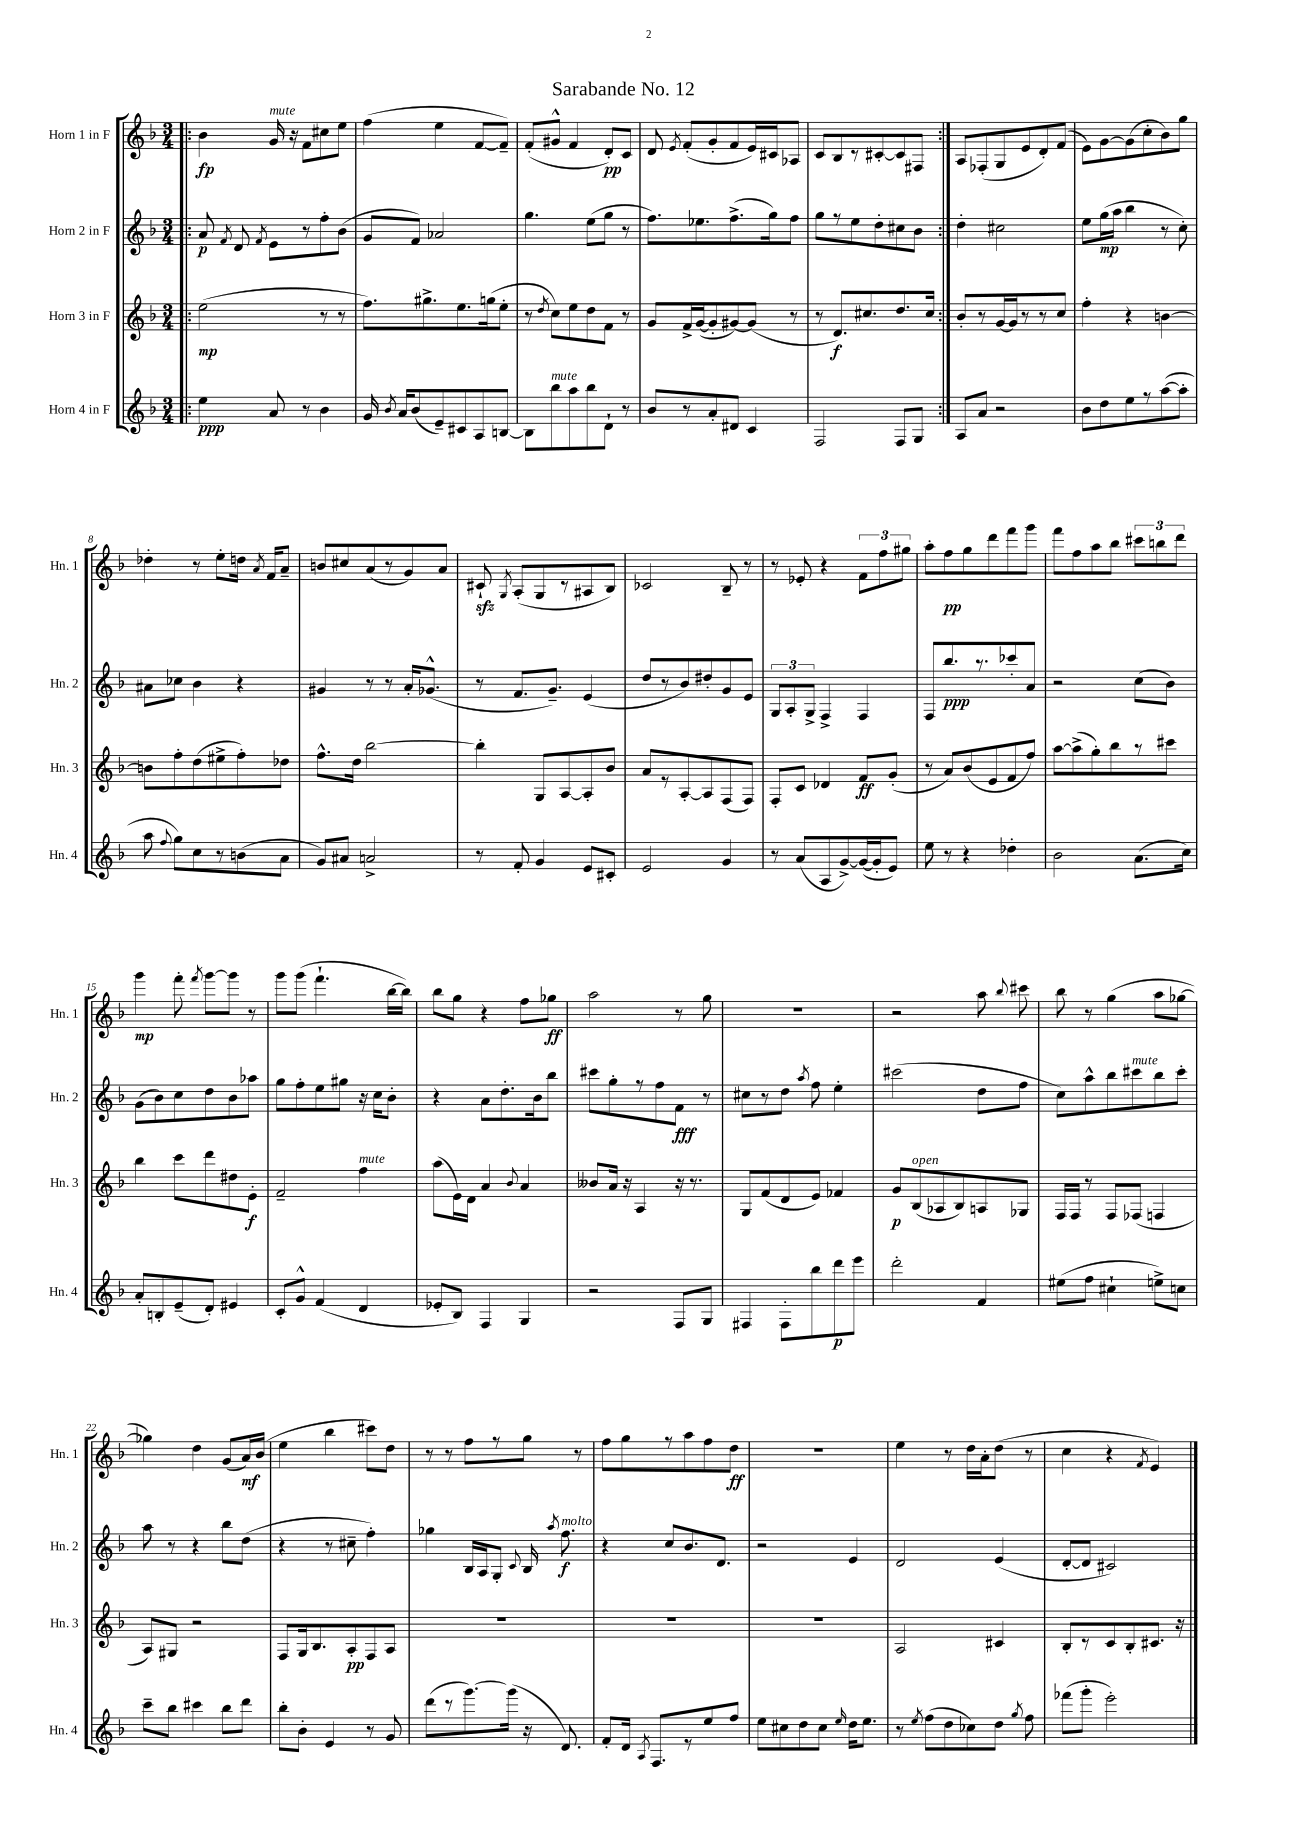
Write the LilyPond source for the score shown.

\header { title = "Sarabande No. 12" }
<<
\new StaffGroup <<
\new Staff = "s0" \with { instrumentName = "Horn 1 in F" shortInstrumentName = "Hn. 1" } {
    \clef treble \key f \major \numericTimeSignature \time 3/4
    \autoBeamOff \repeat volta 2 { \bar ".|:" bes'4\fp g'16^\markup { \italic "mute" } r16 f'8[ cis''8 e''8] |
    f''4( e''4 f'8[~ f'8]--) |
    f'8[-.( gis'8]-^ f'4 d'8[-.\pp) c'8] |
    d'8 \acciaccatura { e'8 } f'8[-.( g'8-. f'8 e'16) cis'16 aes8] |
    c'8[ bes8 r8 cis'8~-. cis'8 fis8] | }
    a8[ fes8-.( g8 e'8 d'8-.) f'8]( |
    e'8[) g'8~ g'8( c''8-. bes'8) g''8] |
    des''4-. r8 e''8[-. d''16] \acciaccatura { a'8 } f'16[ a'8]-- |
    b'8[ cis''8 a'8( r8 g'8) a'8] |
    cis'8-!\sfz \acciaccatura { g8 } a8[-.( g8 r8 ais8 bes8]) |
    ces'2 bes8-- r8 |
    r8 ees'8-. r4 \tuplet 3/2 { f'8[ f''8 gis''8] } |
    a''8[-. f''8\pp g''8 d'''8 f'''8 g'''8] |
    f'''8[ f''8 a''8 bes''8] \tuplet 3/2 { cis'''8[ b''8 d'''8] } |
    g'''4\mp f'''8-. \acciaccatura { f'''8 } g'''8[~ g'''8] r8 |
    g'''8[ g'''8]( f'''4.-! bes''16[~ bes''16]) |
    bes''8[ g''8] r4 f''8[ ges''8]\ff |
    a''2 r8 g''8 |
    R2. |
    r2 a''8 \appoggiatura { bes''8 } cis'''8 |
    bes''8 r8 g''4( a''8[ ges''8]~ |
    ges''4) d''4 g'8[( a'16\mf) bes'16]( |
    e''4 bes''4 cis'''8[) d''8] |
    r8 r8 f''8[ r8 g''8] r8 |
    f''8[ g''8 r8 a''8 f''8 d''8]\ff |
    R2. |
    e''4 r8 d''16[ a'16-. d''8]( r8 |
    c''4 r4 \acciaccatura { f'8 } e'4) \bar "|." |
}
\new Staff = "s1" \with { instrumentName = "Horn 2 in F" shortInstrumentName = "Hn. 2" } {
    \clef treble \key f \major \numericTimeSignature \time 3/4
    \autoBeamOff \repeat volta 2 { \bar ".|:" a'8\p \acciaccatura { f'8 } d'8 \acciaccatura { f'8 } e'8[ r8 f''8-. bes'8]( |
    g'8[ f'8]) aes'2 |
    g''4. e''8[( g''8] r8 |
    f''8.[) ees''8. f''8.->( g''16) f''8] |
    g''8[ r8 e''8 d''8-. cis''8 bes'8] | }
    d''4-. cis''2 |
    e''8[ g''16\mp( a''16] bes''4 r8 c''8-.) |
    ais'8[ ces''8] bes'4 r4 |
    gis'4 r8 r8 a'16[-. ges'8.]-^( |
    r8 f'8.[ g'8.]--) e'4( |
    d''8[ r8 bes'8) dis''8-. g'8 e'8] |
    \tuplet 3/2 { g8[ a8-. g8]-> } f4-> f4 |
    f8[ bes''8.\ppp r8. ces'''8-. a'8] |
    r2 c''8[( bes'8]) |
    g'8[( bes'8) c''8 d''8 bes'8 aes''8] |
    g''8[ f''8-. e''8 gis''8] r16 c''16[ bes'8]-. |
    r4 a'8[ d''8.-. bes'16 bes''8] |
    cis'''8[ g''8-. r8 f''8 f'8]\fff r8 |
    cis''8[ r8 d''8] \acciaccatura { a''8 } f''8 e''4-. |
    cis'''2( d''8[ f''8] |
    c''8[) a''8-^ bes''8 cis'''8^\markup { \italic "mute" } bes''8 cis'''8]-. |
    a''8 r8 r4 bes''8[ d''8]( |
    r4 r8 cis''8-- f''4-.) |
    ges''4 bes16[ a16 g8]-. \appoggiatura { c'8 } bes16 \acciaccatura { a''8 } f''8.\f^\markup { \italic "molto" } |
    r4 c''8[ bes'8. d'8.] |
    r2 e'4 |
    d'2 e'4( |
    d'8[~-. d'8] cis'2) \bar "|." |
}
\new Staff = "s2" \with { instrumentName = "Horn 3 in F" shortInstrumentName = "Hn. 3" } {
    \clef treble \key f \major \numericTimeSignature \time 3/4
    \autoBeamOff \repeat volta 2 { \bar ".|:" e''2\mp( r8 r8 |
    f''8.[) gis''8.-> e''8. g''16( e''8]-. |
    r8 \acciaccatura { d''8 } c''8[) e''8 d''8 f'8] r8 |
    g'8[ f'16-> g'16~( g'8-. gis'8~) gis'8]( r8 |
    r8 d'8.[\f) cis''8. d''8. cis''16] | }
    bes'8[-. r8 g'16~ g'16 r8 r8 c''8] |
    f''4-. r4 b'4~ |
    b'8[ f''8-. d''8( eis''8-> f''8-.) des''8] |
    f''8.[-^ d''16] bes''2~ |
    bes''4-. g8[ a8~ a8-. bes'8] |
    a'8[ r8 a8~-. a8 f8( f8]) |
    f8[-. c'8] des'4 f'8[\ff g'8]-.( |
    r8 a'8[) bes'8( e'8 f'8 f''8]) |
    a''8[~ a''8->( g''8-.) bes''8 r8 cis'''8] |
    bes''4 c'''8[ d'''8 dis''8 e'8]-.\f |
    f'2-- f''4^\markup { \italic "mute" } |
    a''8[( e'16) d'16] a'4 \appoggiatura { bes'8 } a'4 |
    beses'8[ a'16] r16 a4 r16 r8. |
    g8[ f'8( d'8 e'8]) fes'4 |
    g'8[\p bes8^\markup { \italic "open" }( aes8 bes8) a8 ges8] |
    f16[ f16] r8 f8[ fes8]( f4 |
    a8[) gis8] r2 |
    f8[ g16 bes8. a8-.\pp f8 a8] |
    R2. |
    R2. |
    R2. |
    a2 cis'4 |
    bes8[-. r8 c'8 bes8-. cis'8.] r16 \bar "|." |
}
\new Staff = "s3" \with { instrumentName = "Horn 4 in F" shortInstrumentName = "Hn. 4" } {
    \clef treble \key f \major \numericTimeSignature \time 3/4
    \autoBeamOff \repeat volta 2 { \bar ".|:" e''4\ppp a'8 r8 bes'4 |
    g'16 \acciaccatura { bes'8 } a'16[ bes'8( e'8--) cis'8 a8 b8]~ |
    b8[ bes''8^\markup { \italic "mute" } a''8 bes''8 d'8]-! r8 |
    bes'8[ r8 a'8-. dis'8] c'4 |
    f2 f8[ g8] | }
    a8[ a'8] r2 |
    bes'8[ d''8 e''8 r8 a''8~( a''8]-. |
    a''8 \appoggiatura { f''8 } g''8[) c''8 r8 b'8( a'8] |
    g'8[) ais'8] a'2-> |
    r8 f'8-. g'4 e'8[ cis'8]-. |
    e'2 g'4 |
    r8 a'8[( a8 g'8~->) g'16~( g'16-. e'8]) |
    e''8 r8 r4 des''4-. |
    bes'2 a'8.[( c''16]) |
    a'8[-. b8-. e'8--( d'8]-.) eis'4 |
    c'8[-. g'8]-^ f'4( d'4 |
    ees'8[-. bes8]) f4 g4 |
    r2 f8[ g8] |
    fis4 fis8[-. bes''8 d'''8\p e'''8] |
    d'''2-. f'4 |
    eis''8[( f''8] cis''4-! e''8[->) c''8] |
    c'''8[-- bes''8] cis'''4 bes''8[ d'''8] |
    bes''8[-. bes'8]-. e'4 r8 g'8 |
    d'''8[( r8 g'''8.~) g'''16]( r16 d'8.) |
    f'8[-. d'16] \acciaccatura { a8 } f8.[ r8 e''8 f''8] |
    e''8[ cis''8 d''8 cis''8] \grace { e''16 } d''16[ e''8.] |
    r8 \acciaccatura { e''8 } f''8[( d''8 ces''8) d''8] \acciaccatura { g''8 } f''8 |
    fes'''8[( g'''8]-. e'''2-.) \bar "|." |
}
>>
>>
